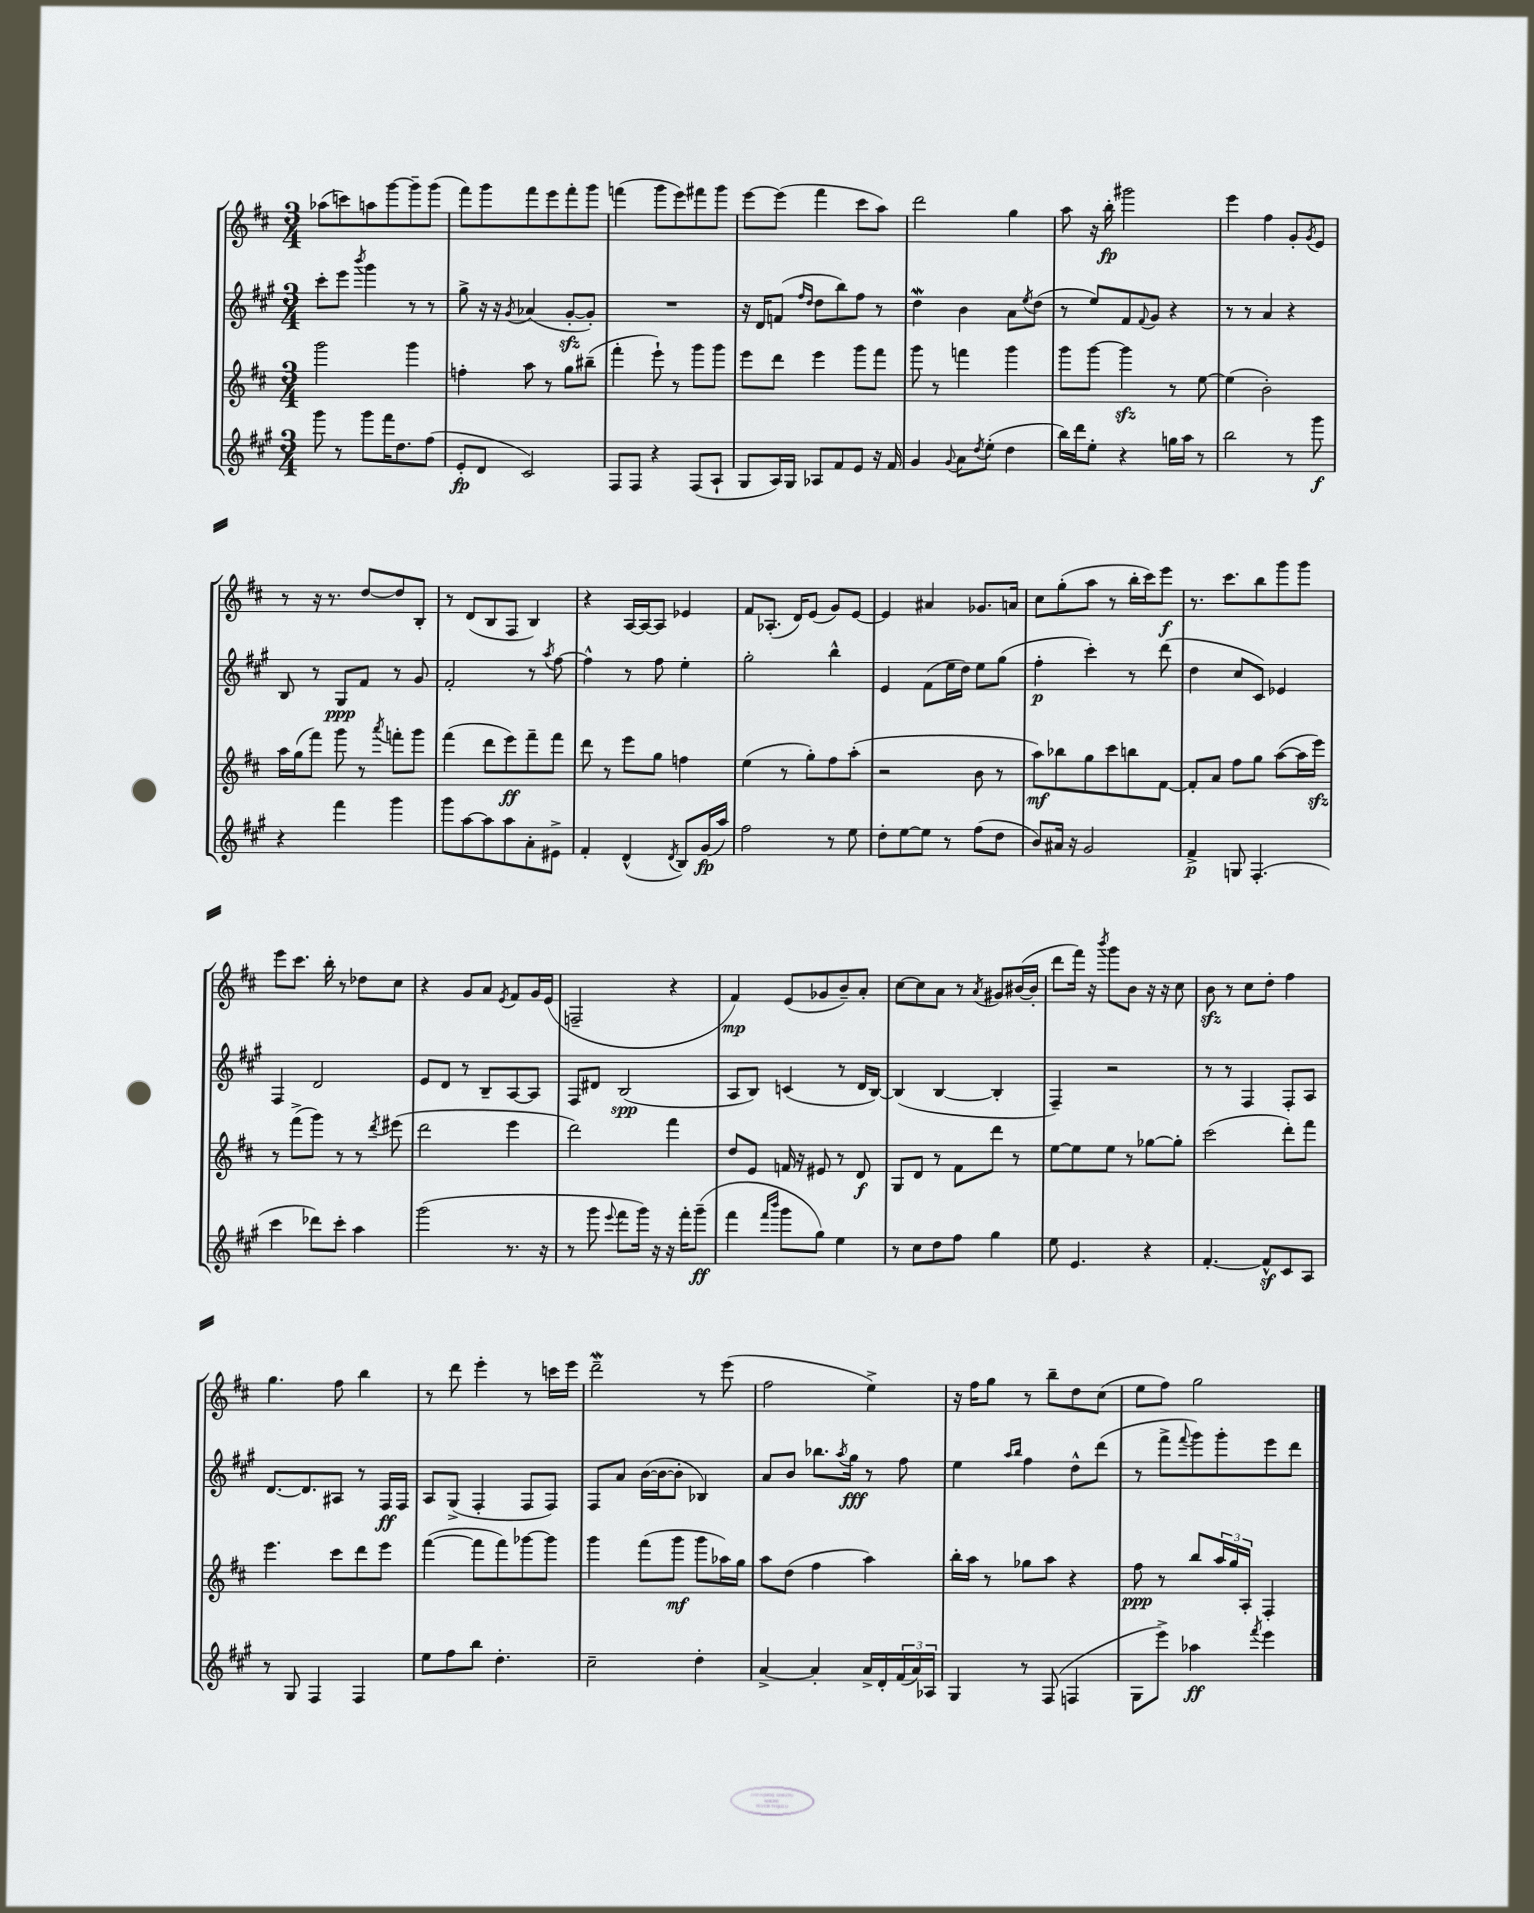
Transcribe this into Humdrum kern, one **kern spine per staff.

**kern	**kern	**kern	**kern
*staff4	*staff3	*staff2	*staff1
*clefG2	*clefG2	*clefG2	*clefG2
*k[f#c#g#]	*k[f#c#]	*k[f#c#g#]	*k[f#c#]
*M3/4	*M3/4	*M3/4	*M3/4
8ggg#	2ggg	8ccc#'	(8aa-
8r	.	8eee	8ccc)
.	.	8qbbb	.
8ggg#	.	4ggg#	8aa
16fff#	.	.	[8ggg
8.dd	.	.	.
.	4ggg	8r	8ggg~]
(8ff#	.	8r	(8ggg
=	=	=	=
8e'	4ff'	8gg#^	8fff#)
8d	.	16r	8ggg
.	.	16r	.
.	.	8qg#	.
2c#)	8aa	(4a-	8fff#
.	8r	.	8eee
.	8gg	[8g#'	8fff#'
.	(8bb#~	8g#'])	8ggg
=	=	=	=
8F#	4fff#'	2.r	(4fff
8F#	.	.	.
4r	8eee`)	.	8ggg
.	8r	.	8eee)
(8F#	8ggg	.	8fff#
8A`	8ggg	.	8ggg
=	=	=	=
8G#	8eee	16r	[8eee
.	.	16d	.
16A)	8ddd	(8f	(8eee]
16G#	.	.	.
.	.	16qqff#	.
.	.	16qqdd	.
8A-	4eee	8dd	4fff#
8f#	.	8bb)	.
8e	8ggg	8ff#	8ccc#
16r	8fff#	8r	8aa)
16f#	.	.	.
=	=	=	=
4g#	8ggg	4dd	2ddd
.	8r	.	.
8qqg#	.	.	.
8a	4fff	4b	.
8qdd	.	.	.
(8ee'	.	.	.
4dd	4ggg	8a	4gg
.	.	8qee	.
.	.	(8dd	.
=	=	=	=
16bb)	8ggg	8r	8aa
16ddd	.	.	.
8ee'	[8ggg	8ee)	16r
.	.	.	16bb'
4r	4ggg]	8f#	2ggg#
.	.	8qqf#	.
.	.	8g#	.
16gg	8r	4r	.
16aa	.	.	.
8r	[8ee	.	.
=	=	=	=
2bb	(4ee]	8r	4eee
.	.	8r	.
.	2b')	4a	4ff#
8r	.	4r	8g'
.	.	.	8qg
8ggg#	.	.	8e
=	=	=	=
4r	16aa	8B	8r
.	(16gg	.	.
.	8fff#)	8r	16r
.	.	.	8.r
4fff#	8ggg	8G#	.
.	8r	8f#	[8dd
.	8qaaa	.	.
4ggg#	8fff'	8r	8dd]
.	8ggg	8g#	8B'
=	=	=	=
8ggg#	(4fff#	2f#'	8r
[8aa	.	.	(8d
8aa]	8ddd	.	8B
8aa	8eee)	.	8F#
8a'	8fff#~	8r	4B)
.	.	8qaa	.
8e#^	8fff#	[8ff#	.
=	=	=	=
4f#'	8ddd	4ff#^^]	4r
.	8r	.	.
(4d^^	8eee	8r	[16A
.	.	.	16A_
.	8gg	8ff#	8A]
8qd	.	.	.
8B)	4ff	4ee'	4e-
(16g#	.	.	.
16aa)	.	.	.
=	=	=	=
2ff#	(4ee	2gg#'	8f#
.	.	.	(8.A-'
.	8r	.	.
.	.	.	16d)
.	8gg')	.	(8e
8r	8ff#	4bb^^	8g)
8ee	(8aa'	.	[8e
=	=	=	=
8dd'	2r	4e	4e]
[8ee	.	.	.
8ee]	.	(8f#	4a#
8r	.	16ee	.
.	.	16dd)	.
(8ff#	8b	8ee	8.g-
8dd	8r	(8gg#	.
.	.	.	16a
=	=	=	=
8b)	8aa)	4ff#'	8cc#
16a#	8bb-	.	(8gg'
16r	.	.	.
2g#	8gg	4ccc#')	8aa
.	8ccc#	.	8r
.	8bb	8r	16bb'
.	.	.	16ccc#)
.	[8f#	(8ddd	8eee
=	=	=	=
4f#^	8f#']	4dd	8.r
.	8a	.	.
.	.	.	8.ccc#
8G	8ff#	8cc#	.
(4.F#'	8gg	8c#)	8bb
.	([8aa	4e-	8ggg
.	16aa]	.	8ggg
.	16eee)	.	.
=	=	=	=
4ccc#	8r	4F#	8eee
.	(8fff#^	.	8.ccc#
8ddd-)	8ggg)	2d	.
.	.	.	16bb'
8ccc#'	8r	.	8r
4aa	8r	.	8dd-
.	8qddd	.	.
.	(8eee#	.	8cc#
=	=	=	=
(2ggg#	2ddd	8e	4r
.	.	8d	.
.	.	8r	8g
.	.	8B~	8a
.	.	.	8qe
8.r	4eee	[8A	8f#
.	.	8A]	16g
16r	.	.	(16e
=	=	=	=
8r	2ddd)	8F#	2F~
8ggg#	.	8d#	.
8qqeee	.	.	.
8fff#	.	(2B	.
16ggg#)	.	.	.
16r	.	.	.
16r	4fff#	.	4r
16fff#'	.	.	.
(8ggg#~	.	.	.
=	=	=	=
4fff#	8dd	8A	4f#)
.	8e	8B)	.
16qqfff#	.	.	.
16qqbbb	.	.	.
8ggg#	16f	(4c	(8e
.	16r	.	.
8gg#)	8e#	.	8g-
4ee	8r	8r	8b~)
.	8d	16d	8a'
.	.	[16B)	.
=	=	=	=
8r	8G	(4B]	[8cc#
8cc#	8d	.	8cc#]
8dd	8r	[4B	8a
8ff#	8f#	.	8r
.	.	.	8qa
4gg#	8ddd	4B']	8g#
.	8r	.	([16b#
.	.	.	16b#']
=	=	=	=
8ee	[8ee	4F#~)	8ddd
4.e	8ee]	.	16fff#)
.	.	.	16r
.	.	.	8qbbb
.	8ee	2r	8ggg
.	8r	.	8b
4r	[8gg-	.	16r
.	.	.	16r
.	8gg-']	.	8cc#
=	=	=	=
[4.f#'	(2ccc#	8r	8b
.	.	8r	8r
.	.	4F#	8cc#
8f#^^]	.	.	8dd'
8c#	8ddd')	8F#'	4ff#
8A	8fff#	8A	.
=	=	=	=
8r	4.eee	[8.d	4.gg
8G#	.	.	.
.	.	8.d]	.
4F#	.	.	.
.	8ccc#	8A#	8ff#
4F#	8ddd	8r	4bb
.	8eee	16F#	.
.	.	16F#	.
=	=	=	=
8ee	([4fff#	8A	8r
8ff#	.	(8G#^	8ddd
8bb	8fff#]	4F#'	4eee'
4.dd'	8fff#)	.	.
.	[8ggg-	8F#	8r
.	8ggg-]	8F#)	16ccc
.	.	.	16eee
=	=	=	=
2cc#~	4ggg	8F#	2ddd~
.	.	8a	.
.	(8fff#	([16b	.
.	.	16b_	.
.	8ggg	8b']	.
4dd'	8ggg	4B-)	8r
.	16aa-)	.	(8eee
.	16gg	.	.
=	=	=	=
[4a^	8aa	8a	2ff#
.	(8dd	8b	.
4a']	4ff#	8.bb-	.
.	.	8qaa	.
.	.	16gg#	.
16a^	4aa)	8r	4ee^)
16d'	.	.	.
(24f#	.	8ff#	.
24a)	.	.	.
24A-	.	.	.
=	=	=	=
4G#	16bb'	4ee	16r
.	16aa	.	16ff#
.	8r	.	8gg
.	.	16qqaa	.
.	.	16qqbb	.
8r	8gg-	4ff#	8r
(8F#	8aa	.	8bb~
4F	4r	8dd^^	8dd
.	.	(8ddd	(8cc#
=	=	=	=
8G#	8ff#	8r	8ee
8eee^)	8r	8fff#^	8ff#)
.	.	8qqfff#	.
4aa-	8bb	8ggg#)	2gg
.	24aa	8ggg#'	.
.	24gg	.	.
.	24A'	.	.
8qfff#	.	.	.
4eee	4F#'	8eee	.
.	.	8ddd	.
==	==	==	==
*-	*-	*-	*-
